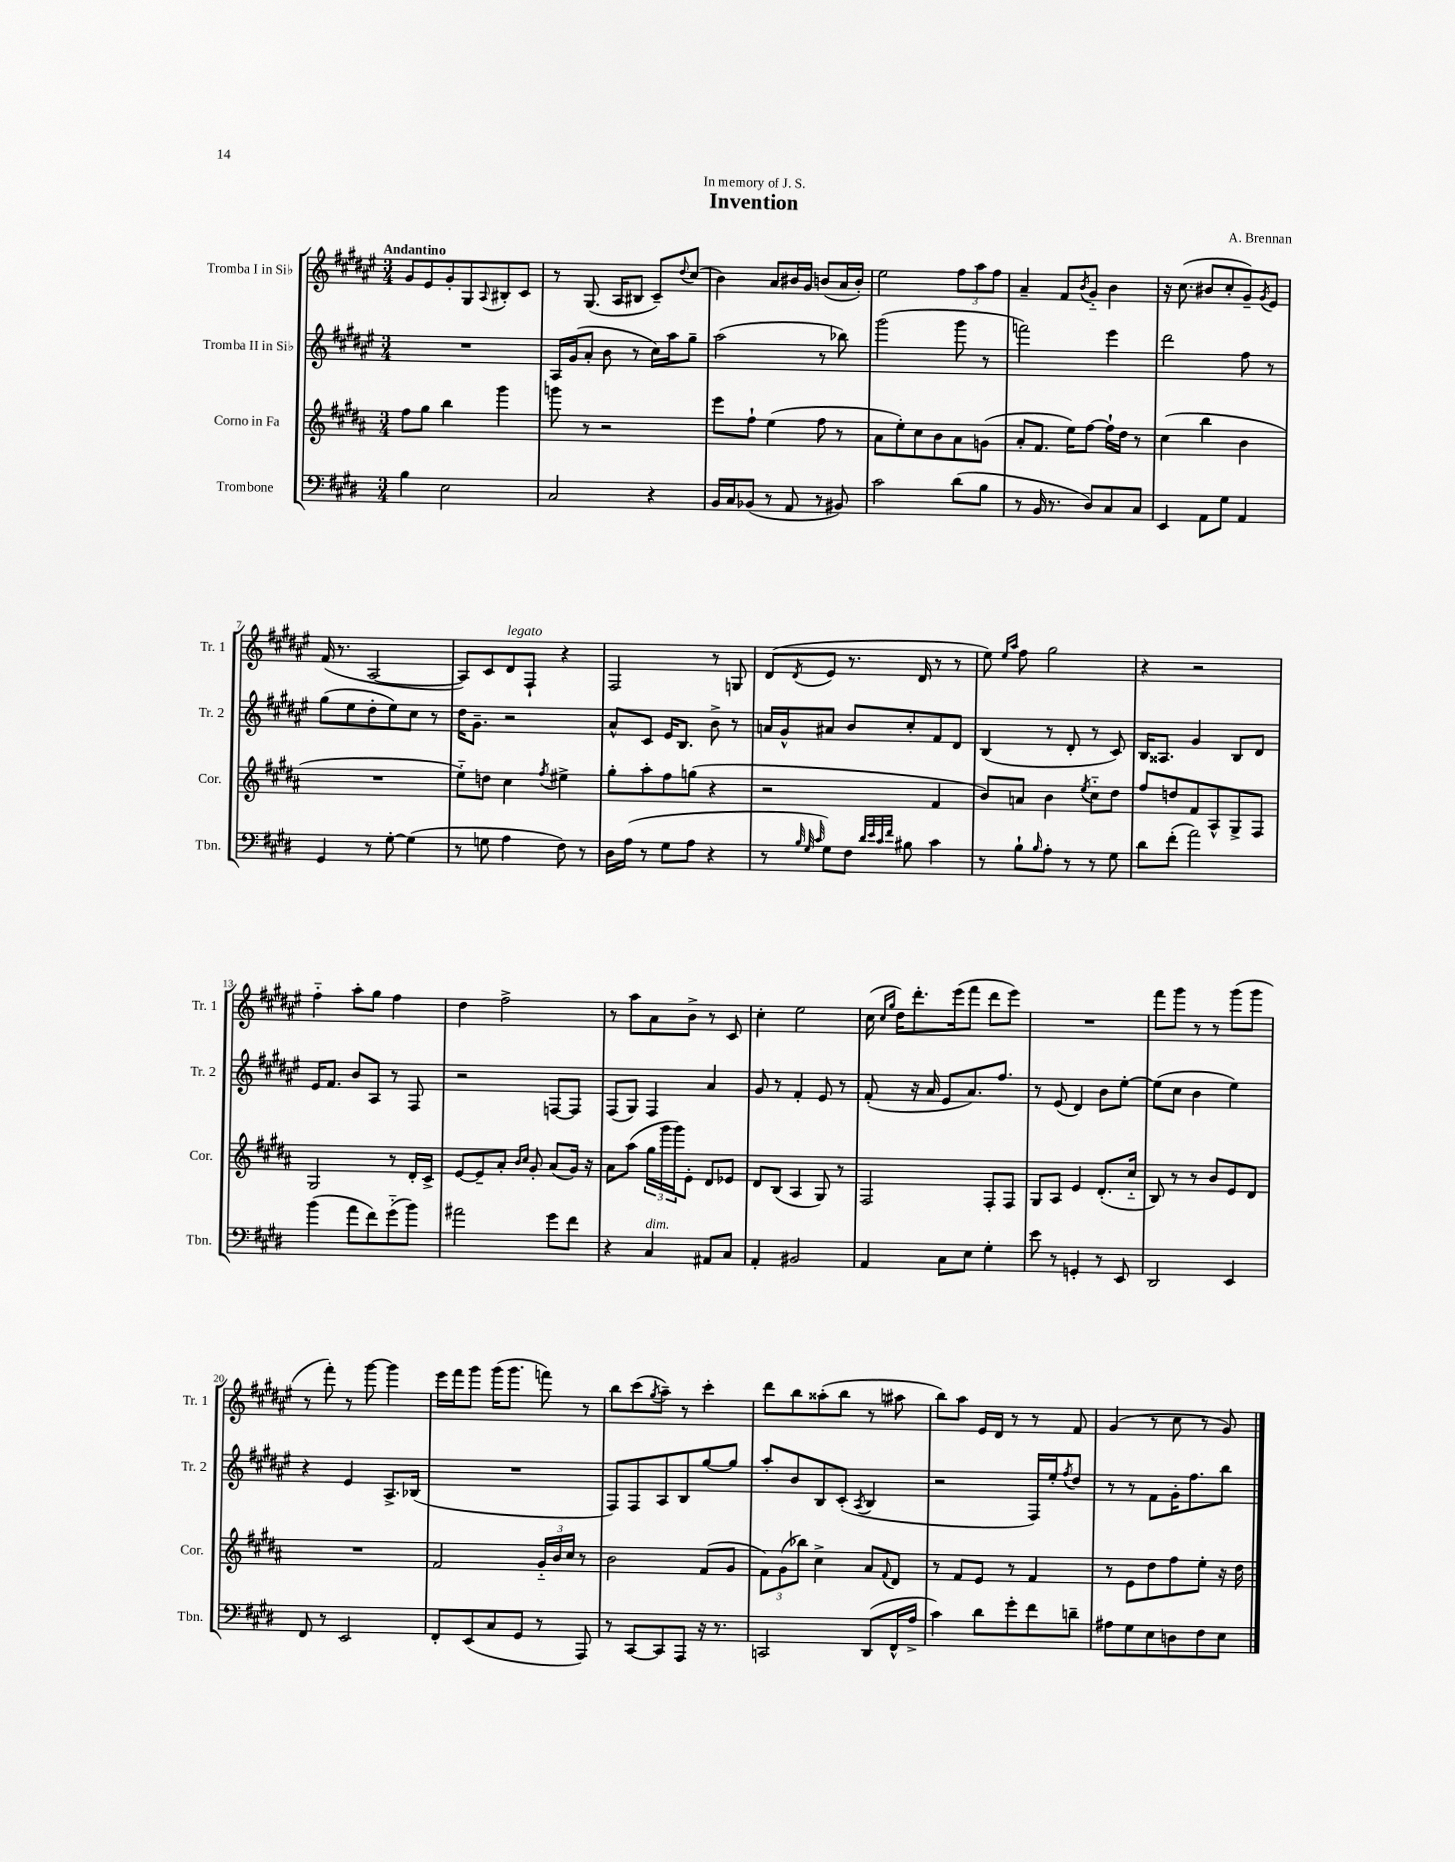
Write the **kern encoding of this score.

**kern	**kern	**kern	**kern
*part4	*part3	*part2	*part1
*staff4	*staff3	*staff2	*staff1
*I"Trombone	*I"Corno in Fa	*I"Tromba II in Si♭	*I"Tromba I in Si♭
*I'Tbn.	*I'Cor.	*I'Tr. 2	*I'Tr. 1
*clefF4	*clefG2	*clefG2	*clefG2
*k[f#c#g#d#]	*k[f#c#g#d#a#]	*k[f#c#g#d#a#e#]	*k[f#c#g#d#a#e#]
*M3/4	*M3/4	*M3/4	*M3/4
=1	=1	=1	=1
!	!	!	!LO:TX:a:B:t=Andantino
4B\	8ff#\L	2.r	8g#/L
.	8gg#\J	.	8e#/
2E\	4bb\	.	8g#'/
.	.	.	8G#/
.	.	.	8qqA#/
.	4ggg#\	.	8B#X'/
.	.	.	8c#/J
=2	=2	=2	=2
2C#/	8gggn\	16A#/LL	8r
.	.	(16g#/J	.
.	8r	8a#'/J	(8.G#/
.	2r	8b\	.
.	.	.	16A#/KL
.	.	8r	8B#X/J
4r	.	16cc#\LL)	8c#~/L)
.	.	16aa#\J	.
.	.	.	8qqdd#/
.	.	8gg#~\J	(8cc#/J
=3	=3	=3	=3
16BB/LL	8eee\L	(2aa#\	4b\)
16C#/J	.	.	.
(8BB-X/J	8ff#`\J	.	.
8r	(4ee\	.	8a#/L
8AA/	.	.	16b#X/L
.	.	.	16g#/JJ
8r	8ff#\	8r	(8bn/L
8BB#X/)	8r	8bb-X\)	16a#/L
.	.	.	16b'/JJ)
=4	=4	=4	=4
2c#\	8a#\L	(2ggg#\	2ee#\
.	8ee'\)	.	.
.	8cc#\	.	.
.	8b\	.	.
(8d#\L	8a#\	8ggg#\	12ff#\L
.	.	.	12aa#\
8B\J	(8gn\J	8r	.
.	.	.	12ff#\J
=5	=5	=5	=5
8r	8a#'/L	2fffn\)	4a#~/
16BB/	8.f#/J	.	.
8.r	.	.	.
.	.	.	8f#/L
.	16ee\KL)	.	.
.	.	.	8qb/
8D#/L)	[8ff#\J	.	8g#/J
8C#/	16ff#`\LL]	4eee#\	4b\
.	16dd#\JJ	.	.
8C#/J	8r	.	.
=6	=6	=6	=6
4EE/	(4cc#\	2ddd#\	16r
.	.	.	(8.cc#\
8AA\L	4bb\	.	8b#X/L
8G#\J	.	.	8cc#'/
4AA/	4b\	8ff#\	8g#~/)
.	.	.	8qg#/
.	.	8r	8e#/J
!!LO:LB:g=z
=7	=7	=7	=7
4GG#/	2.r	(8gg#\L	(16f#/
.	.	.	8.r
.	.	8ee#\	.
8r	.	8dd#'\	[2A#/
[8G#'\	.	8ee#\)	.
(4G#\]	.	8cc#\J	.
.	.	8r	.
=8	=8	=8	=8
8r	8ee\L)	16dd#\KL	8A#/L])
.	.	8.g#~\J	.
8Gn\	8ddn\J	.	8c#/
!	!	!	!LO:TX:a:i:t=legato
4A\	4cc#\	2r	8d#/
.	.	.	8F#`/J
.	8qff#/	.	.
8F#\)	4ee#X^\	.	4r
8r	.	.	.
=9	=9	=9	=9
16D#\LL	8gg#'\L	8a#^^/L	2F#/
(16A\JJ	.	.	.
8r	8aa#'\	8c#/J	.
8G#\L	8ff#\	16e#/KL	.
.	.	8.B/J	.
8A\J	(8ggn\J	.	.
4r	4r	8b^\	8r
.	.	8r	8Gn/
=10	=10	=10	=10
8r	2r	16an/LL	(8d#/L
.	.	16g#^^/J	.
32qqB/	.	.	.
32qqG#/	.	.	.
32qqc#/	.	.	8qd#/
8G#\L)	.	8a#X/J	8e#/J
8F#\J	.	8b/L	8.r
32qqd#/LLL	.	.	.
32qqe/	.	.	.
32qqc#/	.	.	.
32qqf#/JJJ	.	.	.
8B#X\	.	8cc#'/	.
.	.	.	16d#/
4c#\	4f#/	8f#/	8r
.	.	8d#/J	8r
=11	=11	=11	=11
8r	8b/L)	(4B/	8ee#\)
.	.	.	16qqee#/LL
.	.	.	16qqaa#/JJ
8B`\L	8an/J	.	8ff#\
16qqB/	.	.	.
8A'\J	4b\	8r	2gg#\
8r	.	8d#'/	.
.	8qee/	.	.
8r	8cc#\L	8r	.
8G#\	8dd#\J	8c#/)	.
=12	=12	=12	=12
8d#\L	8ff#/L	16B/KL	4r
.	.	8.A##X/J	.
(8f#'\J	8ddn/	.	.
2a\)	8f#/	4g#/	2r
.	8A#^^/	.	.
.	8G#^/	8B/L	.
.	8F#/J	8d#/J	.
!!LO:LB:g=z
=13	=13	=13	=13
(4b\	2G#/	16e#/KL	4ff#\
.	.	8.f#/J	.
8a\L	.	8b/L	8aa#'\L
8f#\)	.	8A#/J	8gg#\J
(8g#\	8r	8r	4ff#\
8b\J)	16d#'/LL	8F#/	.
.	16c#^/JJ	.	.
=14	=14	=14	=14
2a#X\	[8e/L	2r	4dd#\
.	8e~/]	.	.
.	8a#'/J	.	2ff#^\
.	16qqb/LL	.	.
.	16qqcc#/JJ	.	.
.	8g#'/	.	.
8g#\L	(8a#/L	[8Fn/L	.
8f#\J	16g#/Jk)	8F/J]	.
.	16r	.	.
=15	=15	=15	=15
4r	8a#\L	(8F#/L	8r
.	(8aa#\J	8G#/J)	8aa#\L
!LO:TX:a:i:t=dim.	!	!	!
4C#/	24gg#\LL	4F#/	8a#\
.	24ggg#\	.	.
.	24ggg#\J)	.	.
.	8e'\J	.	8b^\J
8AA#X/L	8d#/L	4a#/	8r
8C#/J	8e-X/J	.	8c#/
=16	=16	=16	=16
4AA'/	8d#/L	8g#/	4cc#'\
.	(8B/J	8r	.
2BB#X/	4A#/	4f#'/	2ee#\
.	8G#/)	8e#/	.
.	8r	8r	.
=17	=17	=17	=17
4AA/	2F#/	(8f#'/	(16cc#\
.	.	.	16qqcc#/LL
.	.	.	16qqgg#/JJ
.	.	.	16dd#\KL)
.	.	16r	8.ddd#'\
.	.	16a#/	.
8C#\L	.	8e#/L	.
.	.	.	(16eee#\k
8E\J	.	8.a#/)	8fff#\J
4G#'\	8F#'/L	.	8ddd#\L
.	.	8.ff#/J	.
.	8F#/J	.	8eee#\J)
=18	=18	=18	=18
8e\	8G#/L	8r	2.r
8r	8A#/J	(8e#/	.
4GGn'/	4e/	4d#/)	.
8r	(8.d#'/L	8b\L	.
8EE/	.	[8ee#'\J	.
.	16cc#/Jk	.	.
=19	=19	=19	=19
2DD#/	8B/)	(8ee#\L]	8fff#\L
.	8r	8cc#\J	8ggg#\J
.	8r	4b\	8r
.	8b/L	.	8r
4EE/	8e/	4ee#\)	(8ggg#\L
.	8d#/J	.	8ggg#\J
!!LO:LB:g=z
=20	=20	=20	=20
8FF#/	2.r	4r	8r
8r	.	.	8fff#'\)
2EE/	.	4e#/	8r
.	.	.	[8ggg#\
.	.	8.A#^/L	4ggg#\]
.	.	(16B-X/Jk	.
=21	=21	=21	=21
8FF#'/L	2f#/	2.r	16eee#\LL
.	.	.	16fff#\J
(8EE/	.	.	8ggg#\J
8C#/	.	.	(16ggg#\KL
.	.	.	8.ggg#\J
8GG#/J	.	.	.
8r	24g#/LL	.	8fffn\)
.	24b/	.	.
.	24cc#/JJ	.	.
8AAA/)	8r	.	8r
=22	=22	=22	=22
8r	2b\	8F#/L)	8bb\L
[8CC#/L	.	8F#/	(8ccc#\
.	.	.	8qgg#/
8CC#/]	.	8A#/	8aa#~\J)
8AAA/J	.	8B/	8r
16r	(8f#/L	[8gg#/	4ccc#'\
8.r	.	.	.
.	8g#/J	8gg#/J]	.
=23	=23	=23	=23
2CCn/	12f#\L)	8aa#'/L	8ddd#\L
.	(12g#\	.	.
.	.	8b/	8bb\
.	12bb-X\J)	.	.
.	4cc#^\	8B/	(8aa##X'\
.	.	(8c#'/J	8bb\J
.	.	8qA#/	.
(8DD#/L	8a#/L	4B/	8r
.	8qqf#/	.	.
16FF#^^/L	8d#/J	.	8aa#X\
16A^/JJ	.	.	.
=24	=24	=24	=24
4c#\)	8r	2r	8bb\L)
.	8f#/L	.	8aa#\J
8d#\L	8e/J	.	16e#/LL
.	.	.	16d#/JJ
8g#'\	8r	.	8r
8f#\	4f#/	16F#/LL)	8r
.	.	16ee#'/J	.
.	.	8qff#/	.
8dn~\J	.	8dd#/J	8f#/
=25	=25	=25	=25
8A#X\L	8r	8r	(4g#/
8G#\	8e\L	8r	.
8E\	8dd#\	8f#\L	8r
8Dn\	8ff#\	16g#'\K	8cc#\
.	.	8.ff#\	.
8F#\	8ee'\J	.	8r
8E\J	16r	8bb\J	8g#/)
.	16dd#\	.	.
==	==	==	==
*-	*-	*-	*-
